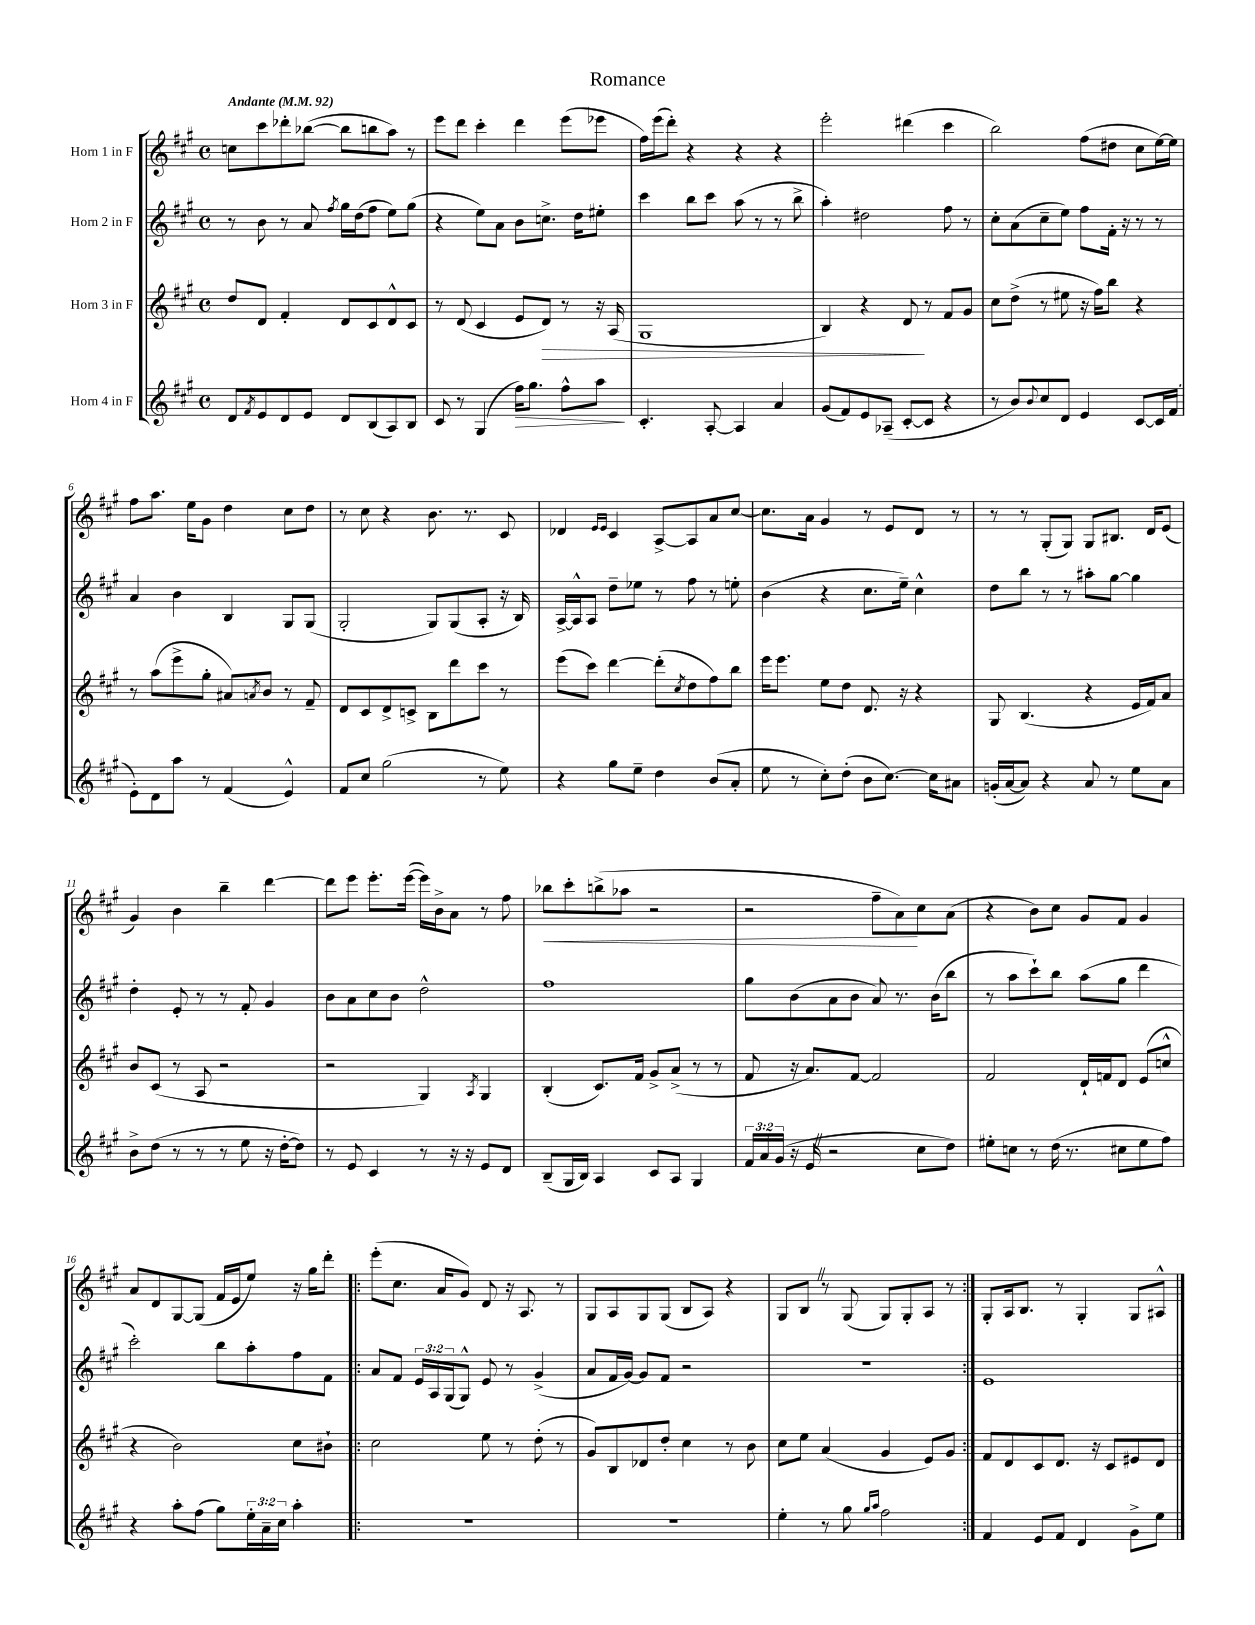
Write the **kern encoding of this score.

**kern	**kern	**kern	**kern
*staff4	*staff3	*staff2	*staff1
*clefG2	*clefG2	*clefG2	*clefG2
*k[f#c#g#]	*k[f#c#g#]	*k[f#c#g#]	*k[f#c#g#]
*M4/4	*M4/4	*M4/4	*M4/4
*met(c)	*met(c)	*met(c)	*met(c)
*MM92	*MM92	*MM92	*MM92
8d	8dd	8r	8cc
8qf#	.	.	.
8e	8d	8b	8ccc#
8d	4f#'	8r	8ddd-'
8e	.	8a	([8bb-
.	.	8qff#	.
8d	8d	16gg#	8bb-]
.	.	(16dd	.
(8B	8c#	8ff#	8bb
8A)	8d^^	8ee)	8aa)
8B	8c#	(8gg#	8r
=	=	=	=
8c#	8r	4r	8eee
8r	(8d	.	8ddd
(4G#	4c#	8ee)	4ccc#'
.	.	8a	.
16ff#)	8e	8b	4ddd
8.gg#	.	.	.
.	8d)	8.cc^	.
8ff#^^	8r	.	(8eee
.	.	16dd	.
8aa	16r	8ee#'	8eee-
.	(16A	.	.
=	=	=	=
4.c#'	1G#	4ccc#	16ff#)
.	.	.	(16eee
.	.	.	8ddd')
.	.	8bb	4r
[8A'	.	8ccc#	.
4A]	.	(8aa	4r
.	.	8r	.
4a	.	8r	4r
.	.	8bb^	.
=	=	=	=
(8g#	4B)	4aa')	2eee'
8f#)	.	.	.
8e	4r	2dd#	.
(8A-~	.	.	.
[8c#'	8d	.	(4ddd#
8c#]	8r	.	.
4r	8f#	8ff#	4ccc#
.	8g#	8r	.
=	=	=	=
8r	8cc#	8cc#'	2bb)
8b)	(8dd^	(8a	.
8qqb	.	.	.
8cc#	8r	8cc#~	.
8d	8ee#	8ee)	.
4e	16r	8ff#	(8ff#
.	16ff#)	.	.
.	8bb	16f#'	8dd#
.	.	16r	.
[8c#	4r	8r	8cc#
16c#]	.	8r	[16ee)
(16f#	.	.	16ee]
=	=	=	=
8e')	8r	4a	8ff#
8d	(8aa	.	8.aa
8aa	8eee^	4b	.
.	.	.	16ee
8r	8gg#'	.	8g#
(4f#	8a#)	4B	4dd
.	8qa	.	.
.	8b	.	.
4e^^)	8r	8G#	8cc#
.	8f#~	(8G#	8dd
=	=	=	=
8f#	8d	2G#'	8r
8cc#	8c#	.	8cc#
(2gg#	8d^	.	4r
.	8c^	.	.
.	8B	8G#)	8.b
.	8ddd	(8G#	.
.	.	.	8.r
8r	8ccc#	8A'	.
8ee)	8r	16r	8c#
.	.	16B)	.
=	=	=	=
4r	(8eee	[16A^	4d-
.	.	16A^^]	.
.	8ccc#)	8A	.
.	.	.	16qqe
.	.	.	16qqe
8gg#	[4ddd	8dd~	4c#
8ee~	.	8ee-	.
4dd	(8ddd']	8r	[8A^
.	8qcc#	.	.
.	8dd	8ff#	8A]
(8b	8ff#)	8r	8a
8a'	8bb	8ee'	[8cc#
=	=	=	=
8ee	16eee	(4b	8.cc#]
.	8.eee	.	.
8r	.	.	.
.	.	.	16a
8cc#')	8ee	4r	4g#
(8dd'	8dd	.	.
8b	8.d	8.cc#	8r
[8.cc#)	.	.	8e
.	16r	16ee~)	.
.	4r	4cc#^^	8d
16cc#]	.	.	.
8a#	.	.	8r
=	=	=	=
(16g'	8G#	8dd	8r
[16a	.	.	.
8a])	(4.B	8bb	8r
4r	.	8r	(8G#'
.	.	8r	8G#)
8a	4r	8aa#'	8G#
8r	.	[8gg#	8.B#
8ee	16e	4gg#]	.
.	16f#)	.	16d
8a	8a	.	(8e
=	=	=	=
8b^	8b	4dd'	4g#)
(8dd	(8c#	.	.
8r	8r	8e'	4b
8r	8A	8r	.
8r	2r	8r	4bb~
8ee	.	8f#'	.
16r	.	4g#	[4ddd
[16dd'	.	.	.
8dd])	.	.	.
=	=	=	=
8r	2r	8b	8ddd]
8e	.	8a	8eee
4c#	.	8cc#	8.eee'
.	.	8b	.
.	.	.	([16eee
8r	4G#)	2dd^^	16eee])
.	.	.	16b^
16r	.	.	8a
16r	.	.	.
.	8qA	.	.
8e	4G#	.	8r
8d	.	.	8ff#
=	=	=	=
(8B~	(4B'	1ff#	8bb-
16G#	.	.	8ccc#'
16B)	.	.	.
4A	8.c#)	.	(8bb^
.	.	.	8aa-
.	16f#	.	.
8c#	8g#^	.	2r
8A	(8a^	.	.
4G#	8r	.	.
.	8r	.	.
=	=	=	=
24f#	8f#	8gg#	2r
24a	.	.	.
(24g#	.	.	.
16r	16r	(8b	.
16e	8.a)	.	.
2r	.	8a	.
.	[8f#	8b	.
.	2f#]	8a)	8ff#~
.	.	8.r	8a)
8cc#	.	.	8cc#
.	.	(16b	.
8dd)	.	8bb	(8a
=	=	=	=
8ee#'	2f#	8r	4r
8cc	.	8aa	.
8r	.	8ccc#`)	8b)
(16dd	.	8bb	8cc#
8.r	.	.	.
.	16d`	(8aa	8g#
.	16f	.	.
8cc#	8d	8gg#	8f#
8ee#	(8e	4ddd	4g#
8ff#)	8cc^^	.	.
=	=	=	=
4r	4r	2ccc#')	8a
.	.	.	8d
8aa'	2b)	.	[8G#
(8ff#	.	.	(8G#]
8gg#)	.	8bb	16f#
.	.	.	16e
24ee'	.	8aa'	8ee)
24a~	.	.	.
24cc#	.	.	.
4aa'	8cc#	8ff#	16r
.	.	.	16gg#
.	8b#`	8f#	8ddd'
=!|:	=!|:	=!|:	=!|:
1r	2cc#	8a	(8eee'
.	.	8f#	8.cc#
.	.	24e	.
.	.	24A	.
.	.	.	16a
.	.	(24G#	.
.	.	8G#^^)	8g#)
.	8ee	8e	8d
.	8r	8r	16r
.	.	.	8.A
.	(8dd'	(4g#^	.
.	8r	.	8r
=	=	=	=
1r	8g#)	8a	8G#
.	8B	16f#	8A
.	.	[16g#)	.
.	8d-	8g#]	8G#
.	8dd'	8f#	(8G#
.	4cc#	2r	8B
.	.	.	8A)
.	8r	.	4r
.	8b	.	.
=	=	=	=
4ee'	8cc#	1r	8G#
.	8ee	.	8B
8r	(4a	.	8r
8gg#	.	.	(8G#
16qqgg#	.	.	.
16qqaa	.	.	.
2ff#	4g#	.	8G#)
.	.	.	8G#'
.	8e)	.	8A
.	8g#	.	8r
=:|!	=:|!	=:|!	=:|!
4f#	8f#	1e	8G#'
.	8d	.	16A
.	.	.	8.B
8e	8c#	.	.
8f#	8.d	.	8r
4d	.	.	4G#'
.	16r	.	.
.	8c#	.	.
8g#^	8e#	.	8G#
8ee	8d	.	8A#^^
==	==	==	==
*-	*-	*-	*-
